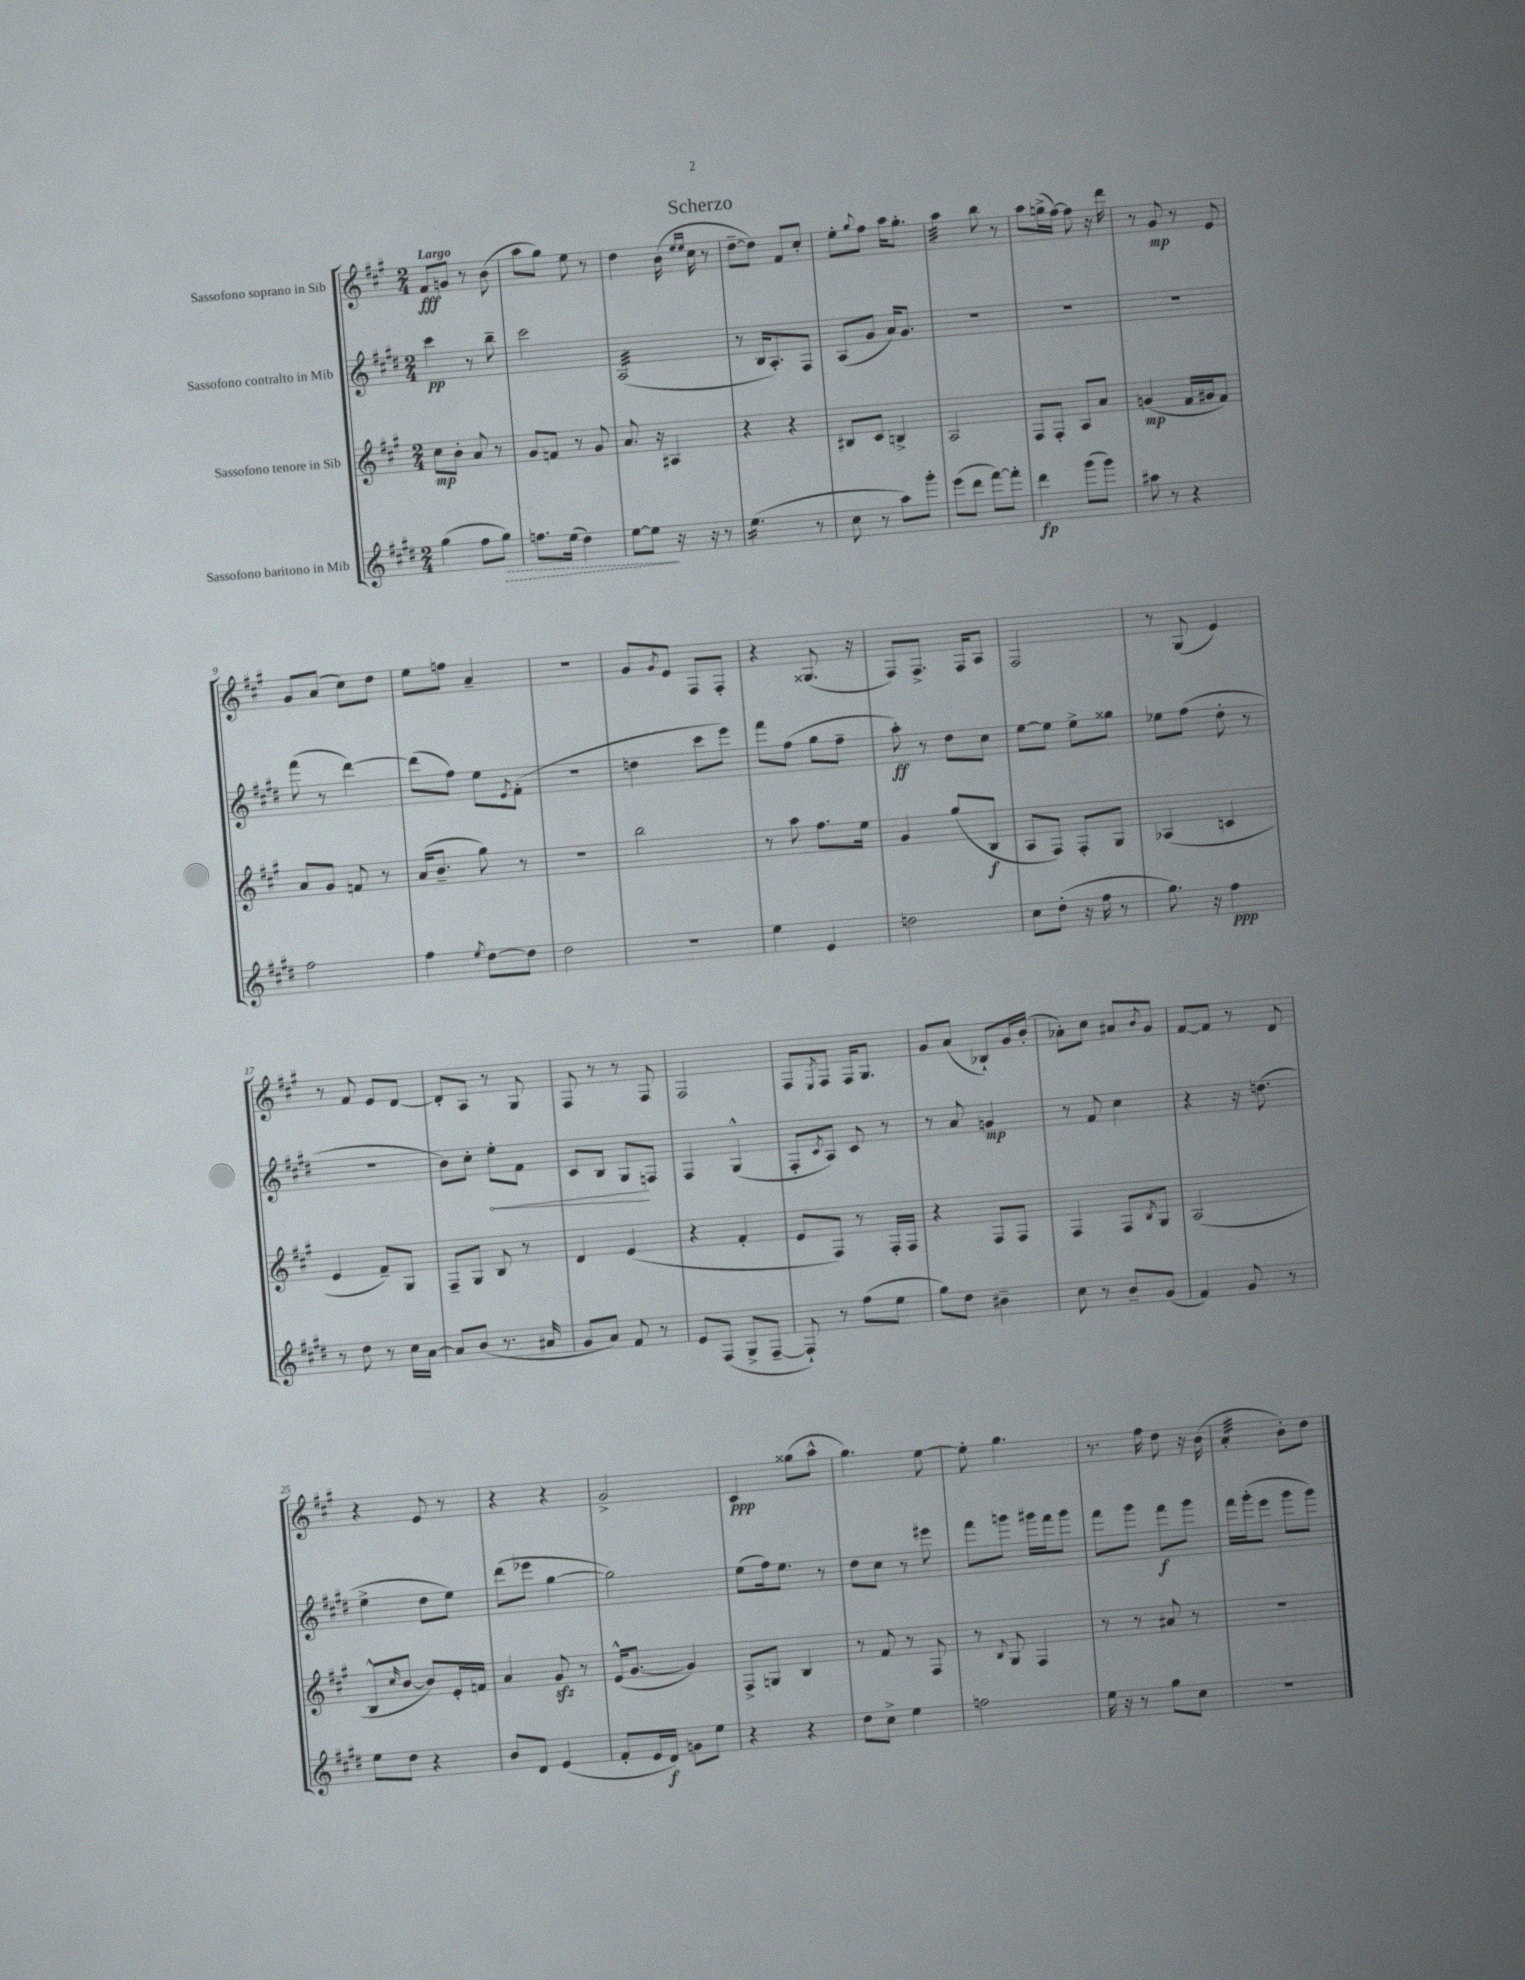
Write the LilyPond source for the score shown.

\header { title = "Scherzo" }
<<
\new StaffGroup <<
\new Staff = "s0" \with { instrumentName = "Sassofono soprano in Sib" } {
    \clef treble \key a \major \numericTimeSignature \time 2/4 \tempo "Largo"
    fis'8\fff g'8 r8 b'8( |
    a''8 gis''8) e''8 r8 |
    d''4 b'16( \grace { e''16 e''16 } cis''16 r8 |
    d''8~-- d''8) fis'8 cis''8-. |
    e''8-. \appoggiatura { gis''8 } fis''8 a''16 gis''8.-. |
    a''4:32 b''8 r8 |
    a''8 g''16->( fis''16~) fis''8 r16 d'''16 |
    r8 gis'8\mp r8 e'8 |
    gis'8 a'8( cis''8) d''8 |
    e''8 f''8 a'4-- |
    r2 |
    gis'8 \acciaccatura { gis'8 } e'8 fis8 fis8-. |
    r4 gisis8.( r16 |
    fis8) fis8.-> fis16 a8 |
    fis2 |
    r8 gis8( e'4) |
    r8 fis'8 e'8 d'8~ |
    d'8-. a8 r8 gis8 |
    fis8 r8 r8 fis8 |
    fis2 |
    fis8 \acciaccatura { e8 } fis8 fis16 gis8. |
    gis'8 a'8( bes8-!) gis'16 b'16-.( |
    aes'8-.) cis''8 ais'8 \acciaccatura { b'8 } gis'8 |
    fis'8~ fis'8 r8 d'8 |
    r4 e'8 r8 |
    r4 r4 |
    gis'2-> |
    cis'4\ppp gisis''8( a''8-^ |
    gis''4.) e''8~ |
    e''8-. gis''4. |
    r8. fis''16 d''8 r16 b'16( |
    a'4:32-. b'8-.) d''8 \bar "|." |
}
\new Staff = "s1" \with { instrumentName = "Sassofono contralto in Mib" } {
    \clef treble \key e \major \numericTimeSignature \time 2/4
    cis'''4\pp r8 b''8-- |
    cis'''2 |
    a2:32( |
    r8 b16 a8.-.) fis8 |
    a8( gis'8 a'16) gis'8. |
    R2 |
    R2 |
    R2 |
    fis'''8( r8 dis'''4~) |
    dis'''8( fis''8) e''8 \acciaccatura { e'8 } fis'8-.( |
    r2 |
    d''4 cis'''8 e'''8) |
    fis'''8 fis''8( gis''8 fis''8-- |
    a''8-.\ff) r8 dis''8 cis''8 |
    e''8~ e''8 e''8-> gisis''8 |
    ees''8 fis''8( dis''8-. r8 |
    R2 |
    b'8) cis''8-. \once \override Hairpin.circled-tip = ##t e''8-.\< fis'8 |
    cis'8 b8 gis8\! f8 |
    fis4 gis4-^( |
    fis8-. \acciaccatura { cis'8 } a8) cis'8 r8 |
    r8 a'8 g'4\mp |
    r8 fis'8 cis''4 |
    r4 r16 d''8.( |
    e''4-> dis''8 e''8) |
    dis'''8( ees'''8 gis''4~ |
    gis''2) |
    e''8( fis''16) e''8. r8 |
    dis''8 cis''8 r8 eis'''8 |
    fis'''8 g'''8 gis'''16 fis'''16 gis'''8 |
    fis'''8 gis'''8 fis'''8\f gis'''8 |
    fis'''16 gis'''16-.( e'''8 gis'''8 gis'''8) \bar "|." |
}
\new Staff = "s2" \with { instrumentName = "Sassofono tenore in Sib" } {
    \clef treble \key a \major \numericTimeSignature \time 2/4
    cis''8\mp b'8-. a'8 r8 |
    gis'8 f'8 r8 gis'8 |
    a'8. r16 ais4 |
    r4 r4 |
    bis8 cis'8 b4-> |
    a2 |
    fis8 fis8-. a8 a'8 |
    g'4\mp( fis'16 gis'16 fis'8) |
    a'8 gis'8 f'8 r8 |
    a'16( b'8.-- gis''8) r8 |
    r2 |
    b''2 |
    r8 a''8 fis''8. e''16 |
    gis'4 gis''8( b8\f |
    a8 fis8) fis8-. gis8 |
    aes4( c'4 |
    e'4 fis'8--) gis8 |
    fis8-- gis8 b8 r8 |
    d'4 e'4( |
    r4 fis'4-. |
    e'8 fis8) r8 fis16-. fis16 |
    r4 fis8 fis8 |
    fis4 fis8 \acciaccatura { b8 } gis8 |
    a2( |
    b8-^ \grace { cis''16 } b'8~ b'8) e'16-. f'16 |
    a'4 gis'8\sfz r8 |
    e'16-^( gis'8.~ gis'4) |
    fis8-> g8 b4 |
    r8 fis'8 r8 fis8 |
    r8 \appoggiatura { b8 } gis8 fis4 |
    r8 r8 ais'8 r8 |
    R2 \bar "|." |
}
\new Staff = "s3" \with { instrumentName = "Sassofono baritono in Mib" } {
    \clef treble \key e \major \numericTimeSignature \time 2/4
    gis''4( fis''8 \once \override Hairpin.style = #'dashed-line gis''8\>) |
    f''8. e''16( dis''4) |
    e''8~ e''8\! r16 r16 r8 |
    e''4.:16( r8 |
    cis''8 r8 a''8) gis'''8-. |
    e'''8( dis'''8 fis'''8~) fis'''8-. |
    dis'''4\fp gis'''8( gis'''8) |
    ais''8 r8 r4 |
    fis''2 |
    fis''4 \acciaccatura { e''8 } dis''8~ dis''8 |
    dis''2 |
    r2 |
    e''4 e'4 |
    d''2 |
    cis''8 dis''8-.( r16 fis''16 r8 |
    gis''8.) r16 fis''4\ppp |
    r8 dis''8 r8 cis''16 a'16~ |
    a'8 b'8( r8. ais'16 |
    gis'8 a'8) fis'8 r8 |
    e'8 fis8( gis8-> fis8~-- |
    fis8-!) r8 fis''8( e''8 |
    gis''8) dis''8 bis'4-- |
    cis''8 r8 b'8-- gis'8( |
    fis'4) gis'8 r8 |
    e''8 dis''8 r4 |
    b'8 dis'8 e'4( |
    fis'8-. e'16 dis'16\f) g'8 e''8 |
    r4 r4 |
    dis''8 cis''8-> e''4 |
    f''2 |
    e''16 r16 r8 gis''8 cis''8 |
    R2 \bar "|." |
}
>>
>>
